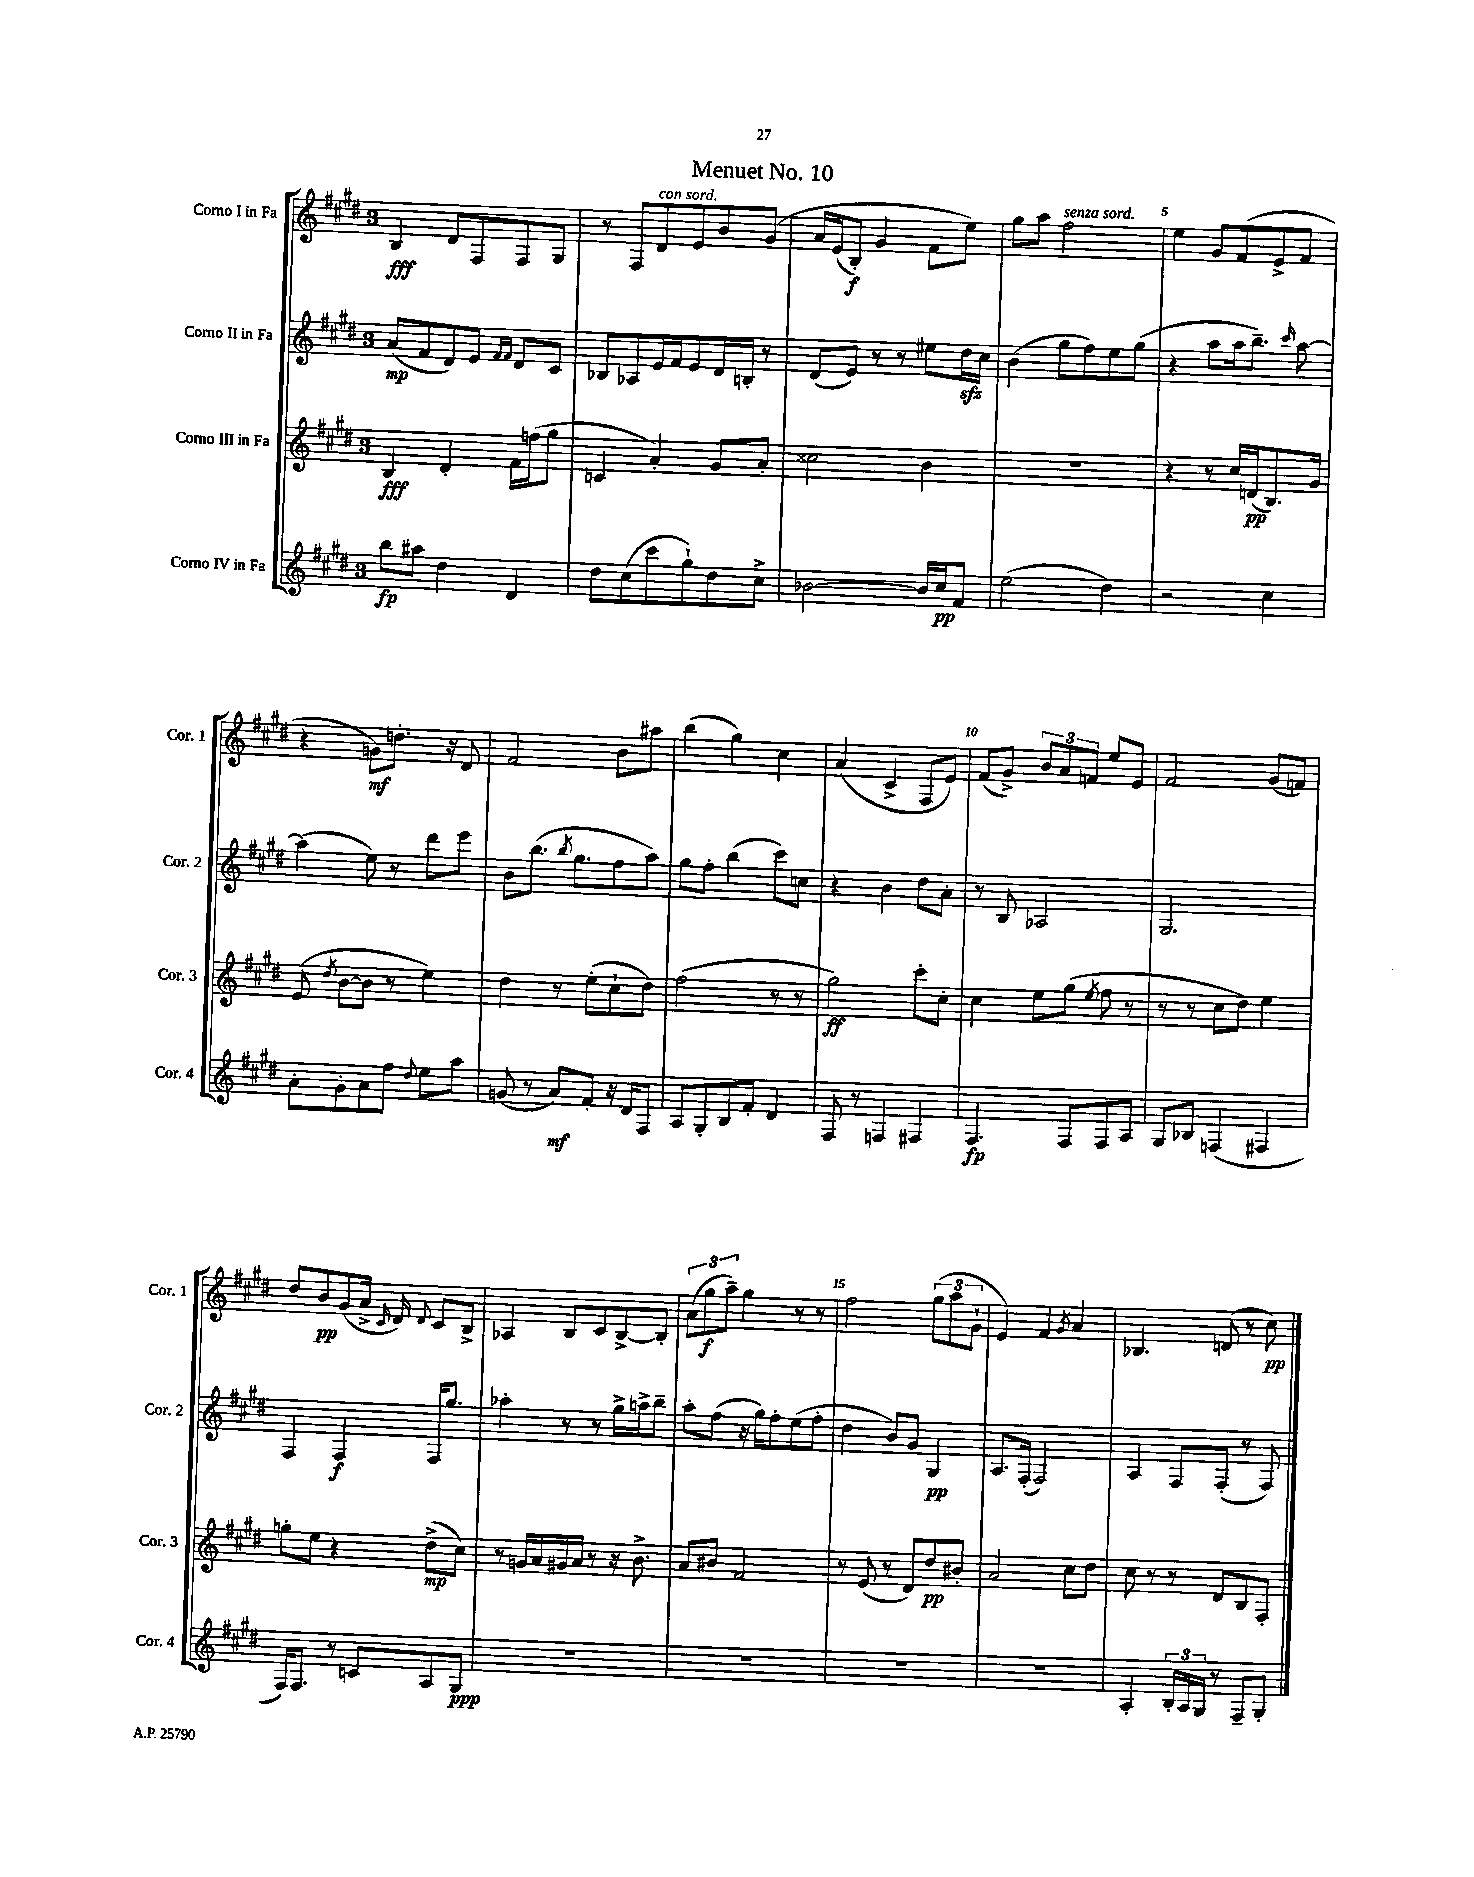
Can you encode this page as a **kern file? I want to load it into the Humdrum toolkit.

**kern	**dynam	**kern	**dynam	**kern	**dynam	**kern	**dynam
*part4	*part4	*part3	*part3	*part2	*part2	*part1	*part1
*staff4	*staff4	*staff3	*staff3	*staff2	*staff2	*staff1	*staff1
*I"Corno IV in Fa	*	*I"Corno III in Fa	*	*I"Corno II in Fa	*	*I"Corno I in Fa	*
*I'Cor. 4	*	*I'Cor. 3	*	*I'Cor. 2	*	*I'Cor. 1	*
*clefG2	*	*clefG2	*	*clefG2	*	*clefG2	*
*k[f#c#g#d#]	*	*k[f#c#g#d#]	*	*k[f#c#g#d#]	*	*k[f#c#g#d#]	*
*M3/4	*	*M3/4	*	*M3/4	*	*M3/4	*
=1	=1	=1	=1	=1	=1	=1	=1
8bb\L	fp	4B/	fff	(8a/L	mp	4B/	fff
8aa#X\J	.	.	.	8f#/	.	.	.
4dd#\	.	4d#'/	.	8d#/)	.	8d#/L	.
.	.	.	.	8e/J	.	8F#/	.
.	.	.	.	16qqf#/LL	.	.	.
.	.	.	.	16qqf#/JJ	.	.	.
4d#/	.	16f#\LL	.	8d#/L	.	8F#/	.
.	.	(16ffn\J	.	.	.	.	.
.	.	8gg#\J	.	8c#/J	.	8G#/J	.
=2	=2	=2	=2	=2	=2	=2	=2
8dd#\L	.	4cn/	.	8B-X/L	.	8r	.
(8cc#\	.	.	.	8A-X/	.	8F#/L	.
!	!	!	!	!	!	!LO:TX:a:i:t=con sord.	!
8ccc#\	.	4a'/)	.	16e/L	.	8d#/	.
.	.	.	.	16f#/J	.	.	.
8gg#`\)	.	.	.	8e/	.	8e/	.
8dd#\	.	8g#/L	.	16d#/L	.	8b/	.
.	.	.	.	16Bn'/JJ	.	.	.
8cc#^\J	.	8a'/J	.	8r	.	(8g#/J	.
=3	=3	=3	=3	=3	=3	=3	=3
[2b-X\	.	2cc##X\	.	(8d#/L	.	16a/LL	.
.	.	.	.	.	.	(16e/J	.
.	.	.	.	8e/J)	.	8B'/J)	f
.	.	.	.	8r	.	4g#/	.
.	.	.	.	8r	.	.	.
16b-/LL]	.	4b\	.	8ee#X\L	.	8f#\L	.
16cc#/J	pp	.	.	.	.	.	.
8f#/J	.	.	.	16dd#zz\L	.	8ee\J)	.
.	.	.	.	16cc#\JJ	.	.	.
=4	=4	=4	=4	=4	=4	=4	=4
(2ee\	.	2.r	.	(4b\	.	8gg#\L	.
.	.	.	.	.	.	8aa\J	.
!	!	!	!	!	!	!LO:TX:a:i:t=senza sord.	!
.	.	.	.	8gg#\L	.	2ff#\	.
.	.	.	.	8ff#\)	.	.	.
4dd#\)	.	.	.	8ee\	.	.	.
.	.	.	.	(8gg#\J	.	.	.
=5	=5	=5	=5	=5	=5	=5	=5
2r	.	4r	.	4r	.	4ee\	.
.	.	8r	.	8aa\L	.	8g#/L	.
.	.	16cc#/LL	.	16aa\k	.	(8f#/	.
.	.	(16dn/J	pp	8.bb~\J)	.	.	.
4cc#\	.	8.B/)	.	.	.	8e^/	.
.	.	.	.	16qqccc#/	.	.	.
.	.	.	.	[8aa\	.	8f#/J	.
.	.	16g#/Jk	.	.	.	.	.
!!LO:LB:g=z
=6	=6	=6	=6	=6	=6	=6	=6
8a'\L	.	(8e/	.	(4aa\]	.	4r	.
.	.	8qdd#/	.	.	.	.	.
8g#'\	.	[8b\L	.	.	.	.	.
8a\	.	8b\J]	.	8ee\)	.	8gn\L)	mf
8ff#\J	.	8r	.	8r	.	8.ddn'\J	.
8qqdd#/	.	.	.	.	.	.	.
8ee\L	.	4ee\)	.	8ddd#\L	.	.	.
.	.	.	.	.	.	16r	.
8aa\J	.	.	.	8eee\J	.	8d#/	.
=7	=7	=7	=7	=7	=7	=7	=7
(8gn/	.	4dd#\	.	8b\L	.	2f#/	.
8r	.	.	.	(8.bb\J	.	.	.
8a/L)	mf	8r	.	.	.	.	.
.	.	.	.	8qbb/	.	.	.
.	.	.	.	8.gg#\L	.	.	.
8f#'/J	.	(8ee'\L	.	.	.	.	.
16r	.	8cc#`\	.	8ff#\	.	8b\L	.
16d#/KL	.	.	.	.	.	.	.
8F#/J	.	8dd#\J)	.	8aa\J)	.	8aa#X\J	.
=8	=8	=8	=8	=8	=8	=8	=8
8A/L	.	(2ff#\	.	8gg#\L	.	(4bb\	.
8G#'/	.	.	.	8ff#'\J	.	.	.
8B/	.	.	.	(4bb\	.	4gg#\)	.
8f#'/J	.	.	.	.	.	.	.
4d#/	.	8r	.	8ccc#\L)	.	4cc#\	.
.	.	8r	.	8ccn\J	.	.	.
=9	=9	=9	=9	=9	=9	=9	=9
8F#/	.	2gg#\)	ff	4r	.	(4a/	.
8r	.	.	.	.	.	.	.
4Fn/	.	.	.	4b\	.	4c#^/	.
4F#X/	.	8ccc#'\L	.	8dd#\L	.	8F#/L	.
.	.	8cc#'\J	.	8a'\J	.	8e/J)	.
=10	=10	=10	=10	=10	=10	=10	=10
4.F#/	fp	4cc#\	.	8r	.	(8f#/L	.
.	.	.	.	8B/	.	8g#^/J)	.
.	.	8ee\L	.	2A-X/	.	12b/L	.
.	.	.	.	.	.	12a/	.
8F#/L	.	(8gg#\J	.	.	.	.	.
.	.	.	.	.	.	12fn/J	.
.	.	8qee/	.	.	.	.	.
8F#/	.	8ff#\	.	.	.	8ee/L	.
8A/J	.	8r	.	.	.	8e/J	.
=11	=11	=11	=11	=11	=11	=11	=11
8G#/L	.	8r	.	2.G#/	.	2f#/	.
8B-X/J	.	8r	.	.	.	.	.
(4Fn/	.	8cc#\L	.	.	.	.	.
.	.	8dd#\J)	.	.	.	.	.
4F#X/	.	4ee\	.	.	.	(8g#/L	.
.	.	.	.	.	.	8fn/J)	.
!!LO:LB:g=z
=12	=12	=12	=12	=12	=12	=12	=12
16F#/KL)	.	8ggn'\L	.	4F#/	.	8dd#/L	.
8.F#/J	.	.	.	.	.	.	.
.	.	8ee\J	.	.	.	8b/	pp
8r	.	4r	.	4F#/	f	(8g#/	.
8cn/L	.	.	.	.	.	16a^/Jk	.
.	.	.	.	.	.	16qqc#/	.
.	.	.	.	.	.	16d#/)	.
.	.	.	.	.	.	8qqd#/	.
8A/	.	(8dd#^\L	mp	16F#/KL	.	8c#/L	.
.	.	.	.	8.gg#/J	.	.	.
8G#/J	ppp	8cc#\J)	.	.	.	8B^/J	.
=13	=13	=13	=13	=13	=13	=13	=13
2.r	.	8r	.	4aa-X'\	.	4A-X/	.
.	.	16gn/LL	.	.	.	.	.
.	.	16a/	.	.	.	.	.
.	.	16g#X/	.	8r	.	8B/L	.
.	.	16a/JJ	.	.	.	.	.
.	.	8r	.	8r	.	8c#/	.
.	.	16r	.	16gg#^\LL	.	[8B^/	.
.	.	8.b^\	.	16aan^\J	.	.	.
.	.	.	.	8bb~\J	.	8B'/J]	.
=14	=14	=14	=14	=14	=14	=14	=14
2.r	.	8a/L	.	8aa'\L	.	(12a\L	.
.	.	.	.	.	.	12gg#\	f
.	.	8b#X/J	.	(8ff#\J	.	.	.
.	.	.	.	.	.	12aa~\J)	.
.	.	2f#/	.	16r	.	4gg#\	.
.	.	.	.	16gg#\KL)	.	.	.
.	.	.	.	8ff#'\	.	.	.
.	.	.	.	(8ee\	.	8r	.
.	.	.	.	8ff#'\J	.	8r	.
=15	=15	=15	=15	=15	=15	=15	=15
2.r	.	8r	.	4dd#\	.	2ff#\	.
.	.	(8e/	.	.	.	.	.
.	.	8r	.	8b/L)	.	.	.
.	.	8d#/L)	.	8g#/J	.	.	.
.	.	8dd#/	pp	4G#/	pp	(12gg#\L	.
.	.	.	.	.	.	12aa\	.
.	.	8b#X'/J	.	.	.	.	.
.	.	.	.	.	.	12g#`\J	.
=16	=16	=16	=16	=16	=16	=16	=16
2.r	.	2a/	.	8.A/L	.	4e/)	.
.	.	.	.	(16F#'/Jk	.	.	.
.	.	.	.	2F#/)	.	4f#/	.
.	.	.	.	.	.	8qg#/	.
.	.	8cc#\L	.	.	.	4a/	.
.	.	8dd#\J	.	.	.	.	.
=17	=17	=17	=17	=17	=17	=17	=17
4A'/	.	8cc#\	.	4A/	.	4.B-X/	.
.	.	8r	.	.	.	.	.
24B'/LL	.	8r	.	8F#/L	.	.	.
24A/	.	.	.	.	.	.	.
24G#/JJ	.	.	.	.	.	.	.
8r	.	8d#/L	.	(8F#'/J	.	(8dn/	.
8F#~/L	.	8B/	.	8r	.	8r	.
8G#'/J	.	8F#'/J	.	8F#/)	.	8cc#\)	pp
==	==	==	==	==	==	==	==
*-	*-	*-	*-	*-	*-	*-	*-
